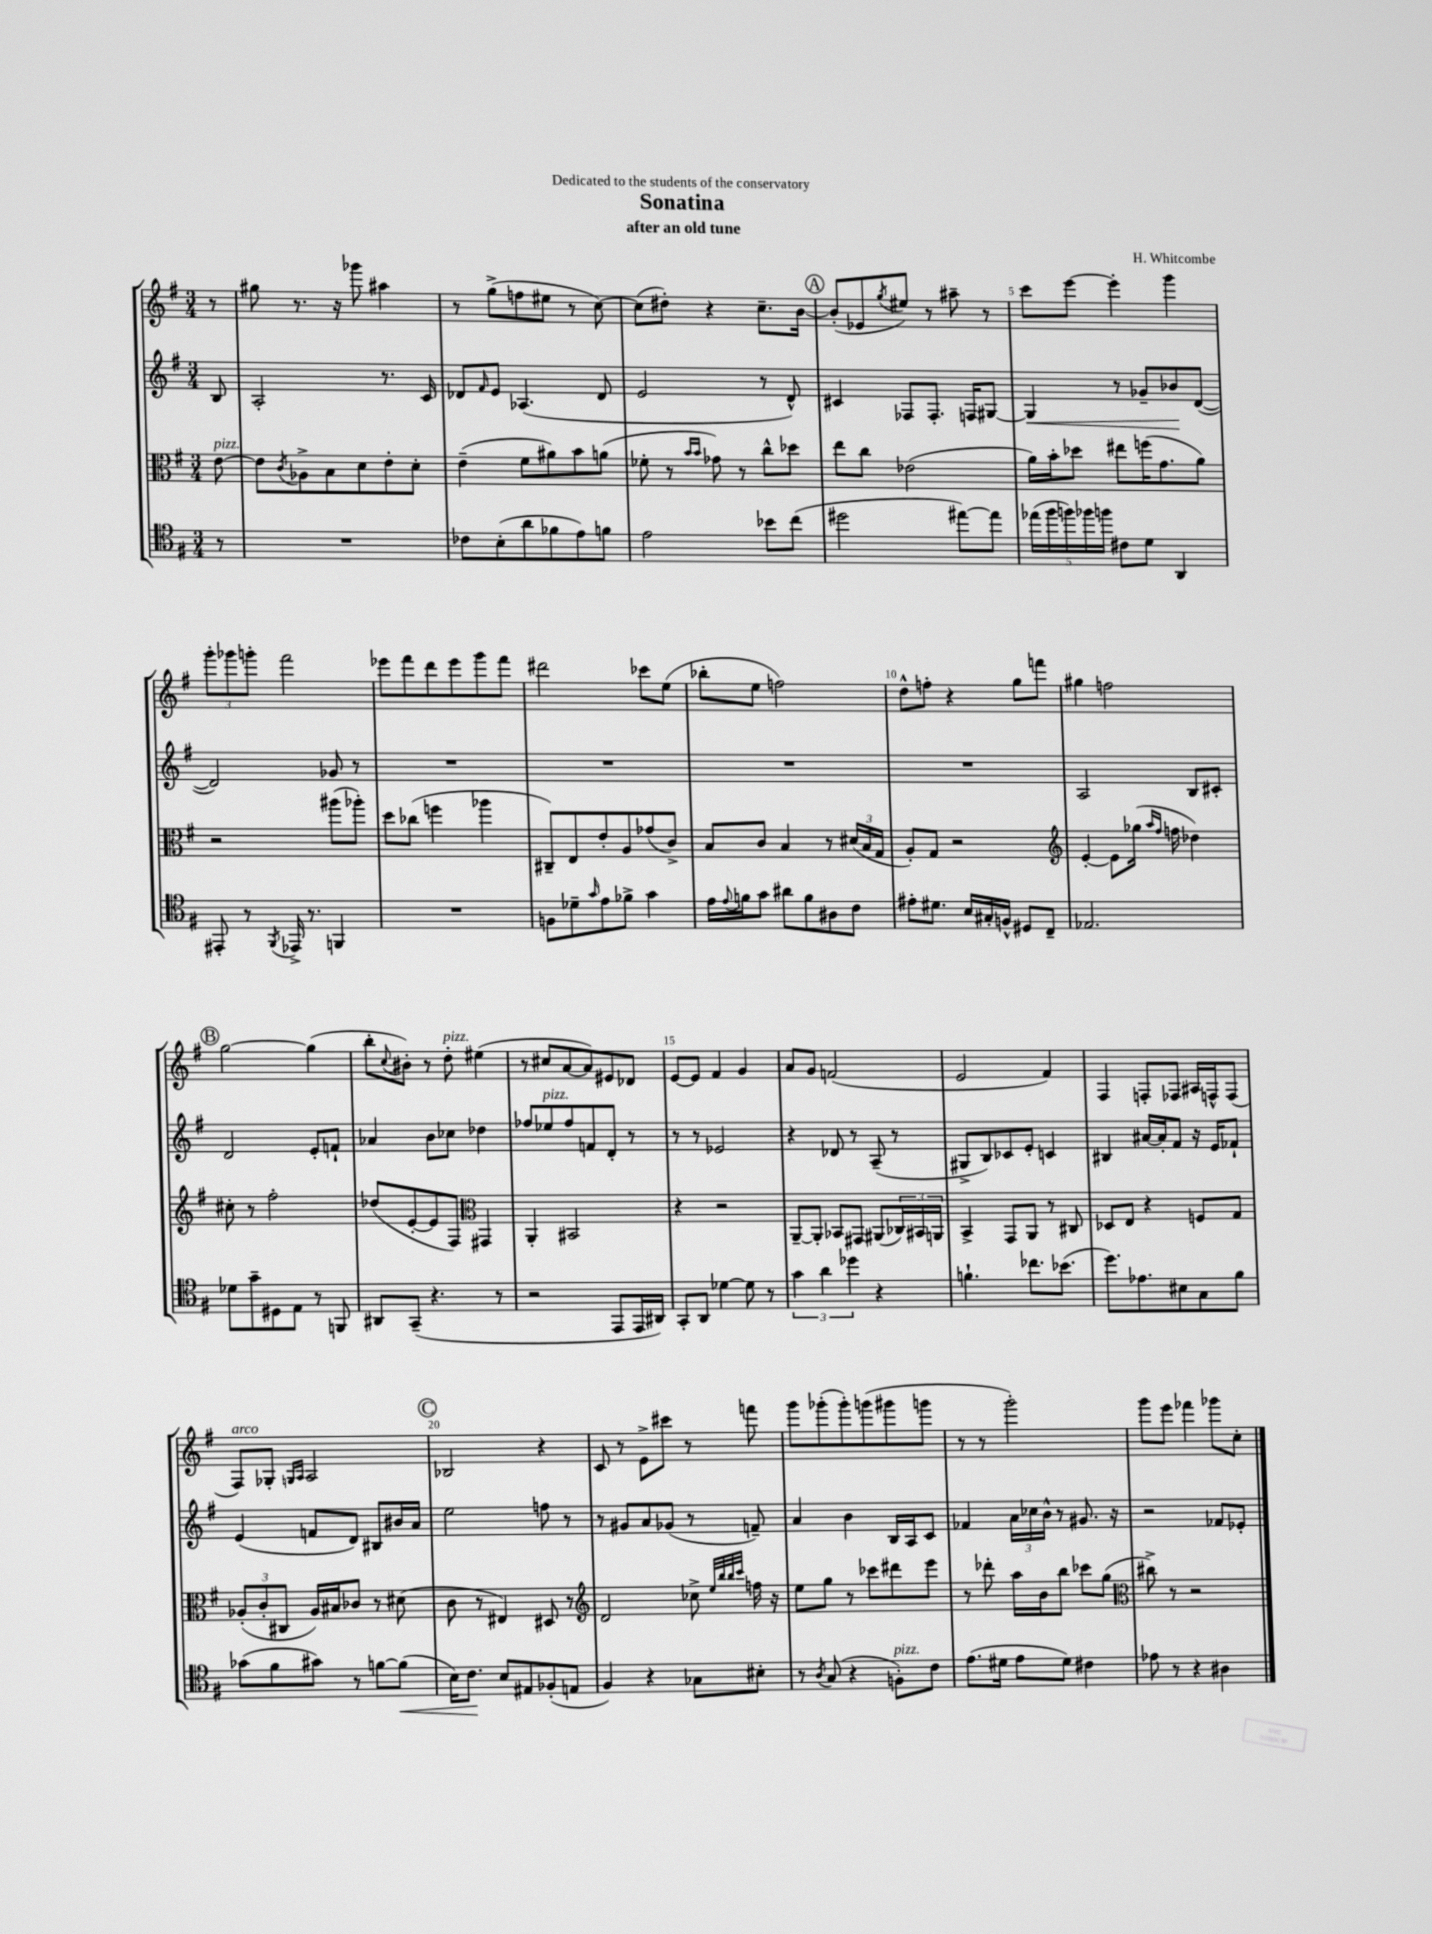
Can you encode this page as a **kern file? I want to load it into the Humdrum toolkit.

**kern	**kern	**kern	**kern
*staff4	*staff3	*staff2	*staff1
*clefC4	*clefC3	*clefG2	*clefG2
*k[f#]	*k[f#]	*k[f#]	*k[f#]
*M3/4	*M3/4	*M3/4	*M3/4
8r	[8e	8B	8r
=	=	=	=
2.r	8e]	2A'	8gg#
.	8qc	.	.
.	8A-^	.	8.r
.	8B	.	.
.	.	.	16r
.	8d	.	8ggg-
.	8e'	8.r	4aa#
.	8d'	.	.
.	.	16c	.
=	=	=	=
8c-	(4e~	8d-	8r
.	.	16qqf#	.
(8B'	.	8e	(8gg^
8a	8f#	(4.A-	8ff
8f-	8a#)	.	8ee#
8e)	8b	.	8r
8f	(8a	8d-	[8cc)
=	=	=	=
2e	8f-'	2e	(8cc]
.	8r	.	8dd#')
.	16qqb	.	.
.	16qqb	.	.
.	8g-)	.	4r
.	8r	.	.
8b-	8cc^^	8r	8.cc~
(8cc	8dd-	8d^^)	.
.	.	.	[16b
=	=	=	=
2dd#	8ee	4c#	(8b']
.	8cc	.	8e-
.	.	.	8qgg
.	(2e-	8F-	8ee#)
.	.	8.F-'	8r
[8ee#)	.	.	8aa#~
.	.	16F	.
8ee#]	.	[8G#	8r
=	=	=	=
(20ee-	16a)	4G#]	8ccc
20ff#	.	.	.
.	16b'	.	.
20ff)	.	.	.
.	8dd-	.	[8eee
20ff-	.	.	.
20ff	.	.	.
8c#	8ee#	8r	4eee']
8d	(16ff	8g-~	.
.	8.g	.	.
4AA	.	8b-	4ggg
.	8a)	([8d	.
=	=	=	=
8EE#'	2r	2d])	12ggg'
.	.	.	12ggg-
8r	.	.	.
.	.	.	12ggg'
8qFF#	.	.	.
16EE-^	.	.	2fff#
8.r	.	.	.
4FF	(8aa#	8g-	.
.	8aa-')	8r	.
=	=	=	=
2.r	8dd	2.r	8eee-
.	(8cc-	.	8fff#
.	4ff	.	8ddd
.	.	.	8eee-
.	4aa-	.	8ggg
.	.	.	8fff#
=	=	=	=
8F	8C#~)	2.r	2ddd#
8d-~	8E	.	.
16qqg	.	.	.
8e	8e'	.	.
8f-^	8A	.	.
4g	(8g-	.	8ccc-
.	8c^)	.	(8ee
=	=	=	=
16e	8B	2.r	8bb-'
8qqe	.	.	.
16f	.	.	.
8g	8c	.	8ee
8a#	4B	.	2ff)
8f	.	.	.
8A#	8r	.	.
8c	(24d#	.	.
.	24B	.	.
.	24G	.	.
=	=	=	=
8e#'	8A')	2.r	8dd^^
8.d#	8G	.	8ff'
.	2r	.	4r
16B	.	.	.
16G#'	.	.	.
16F^^	.	.	.
8D#	.	.	8gg
8C~	.	.	8fff
=	=	=	=
*	*clefG2	*	*
2.E-	[4e'	2A	4gg#
.	8e]	.	2ff
.	(16gg-	.	.
.	16qqaa	.	.
.	16qqff#	.	.
.	16ff	.	.
.	4dd-)	8B	.
.	.	8c#'	.
=	=	=	=
8d-	8cc#'	2d	[2gg
8g~	8r	.	.
8D#	2ff#'	.	.
8E	.	.	.
8r	.	8e'	(4gg]
8FF	.	8f`	.
=	=	=	=
8AA#	(8dd-	4a-	8bb'
.	.	.	8qqcc
(8GG~	[8e'	.	8b#')
4.r	8e]	8b	8r
.	8F#)	8cc-	8dd'
*	*clefC3	*	*
.	4GG#	4dd-	(4ee#
8r	.	.	.
=	=	=	=
2r	4AA'	8ff-	8r
.	.	8ee-	8cc#
.	2BB#	8ff-	[8a
.	.	8f	8a])
8EE	.	8d'	8e#
16EE	.	8r	8d-
16AA#)	.	.	.
=	=	=	=
8GG'	4r	8r	[8e
8AA	.	8r	8e]
[4d-	2r	2e-	4f#
8d-]	.	.	4g
8r	.	.	.
=	=	=	=
6g	[8AA~	4r	8a
.	8AA']	.	8g
6a	.	.	.
.	8BB-	8d-	(2f
6dd-	.	.	.
.	8GG#	8r	.
4r	(8AA#	(8A~	.
.	24C-)	8r	.
.	24BB#	.	.
.	24AA	.	.
=	=	=	=
4.f`	4BB^	8G#^	2e
.	.	8B)	.
.	8GG	8c-	.
8.cc-	8AA	8e'	.
.	8r	4c	4f#)
(8.b-	.	.	.
.	8C#	.	.
=	=	=	=
8.dd)	8D-	4B#	4F#
.	8E	.	.
8.e-	.	.	.
.	4r	[16a#	8F'
.	.	16a#']	.
8B#	.	8f#	8F-
8G	8F	16r	16A#
.	.	16e	16F^^
8f#	8G	8f-`	(8F
=	=	=	=
(8g-	(12A-'	(4e	8F#)
.	12c'	.	.
8f#	.	.	8G-'
.	12C#	.	.
.	.	.	16qqG
.	.	.	16qqA
8g#)	16A-)	8f	2A
.	16B#	.	.
8r	8c-	8d)	.
[8f	8r	8B#	.
(8f]	(8d#	16b#	.
.	.	16a	.
=	=	=	=
16B)	8c	2ee	2B-
8.c	.	.	.
.	8r	.	.
8B	4E#)	.	.
8E#	.	.	.
(8F-'	8D#	8ff	4r
8E	8r	8r	.
=	=	=	=
*	*clefG2	*	*
4F#)	2d	8r	8c
.	.	8g#	8r
4r	.	8a	8e^
.	.	(8g-	8ccc#
8G-	8cc-^	8r	8r
.	32qqee	.	.
.	32qqbb	.	.
.	32qqbb	.	.
.	32qqccc	.	.
8B#'	16ff	8f~)	8fff
.	16r	.	.
=	=	=	=
8r	8ee	4a	8ggg
8qA	.	.	.
(8G	8gg	.	(8ggg-'
4r	8r	4b	8ggg-')
.	8ccc-	.	(8ggg
8F')	8ddd#	16B	8ggg#
.	.	16A	.
8c	8eee	8c	8ggg
=	=	=	=
(8.e	8r	4f-	8r
.	8ddd-'	.	8r
16d#	.	.	.
8e	16aa	24a	2ggg')
.	.	24cc-	.
.	16b	.	.
.	.	24b^^	.
8d#)	8bb	8r	.
4c#	8ccc-	8.g#	.
.	(8gg	.	.
.	.	16r	.
=	=	=	=
*	*clefC3	*	*
8e-	8cc#^)	2r	8ggg
8r	8r	.	8eee
4r	2r	.	4fff-
4A#	.	8f-	8ggg-
.	.	8e-'	8cc'
==	==	==	==
*-	*-	*-	*-
